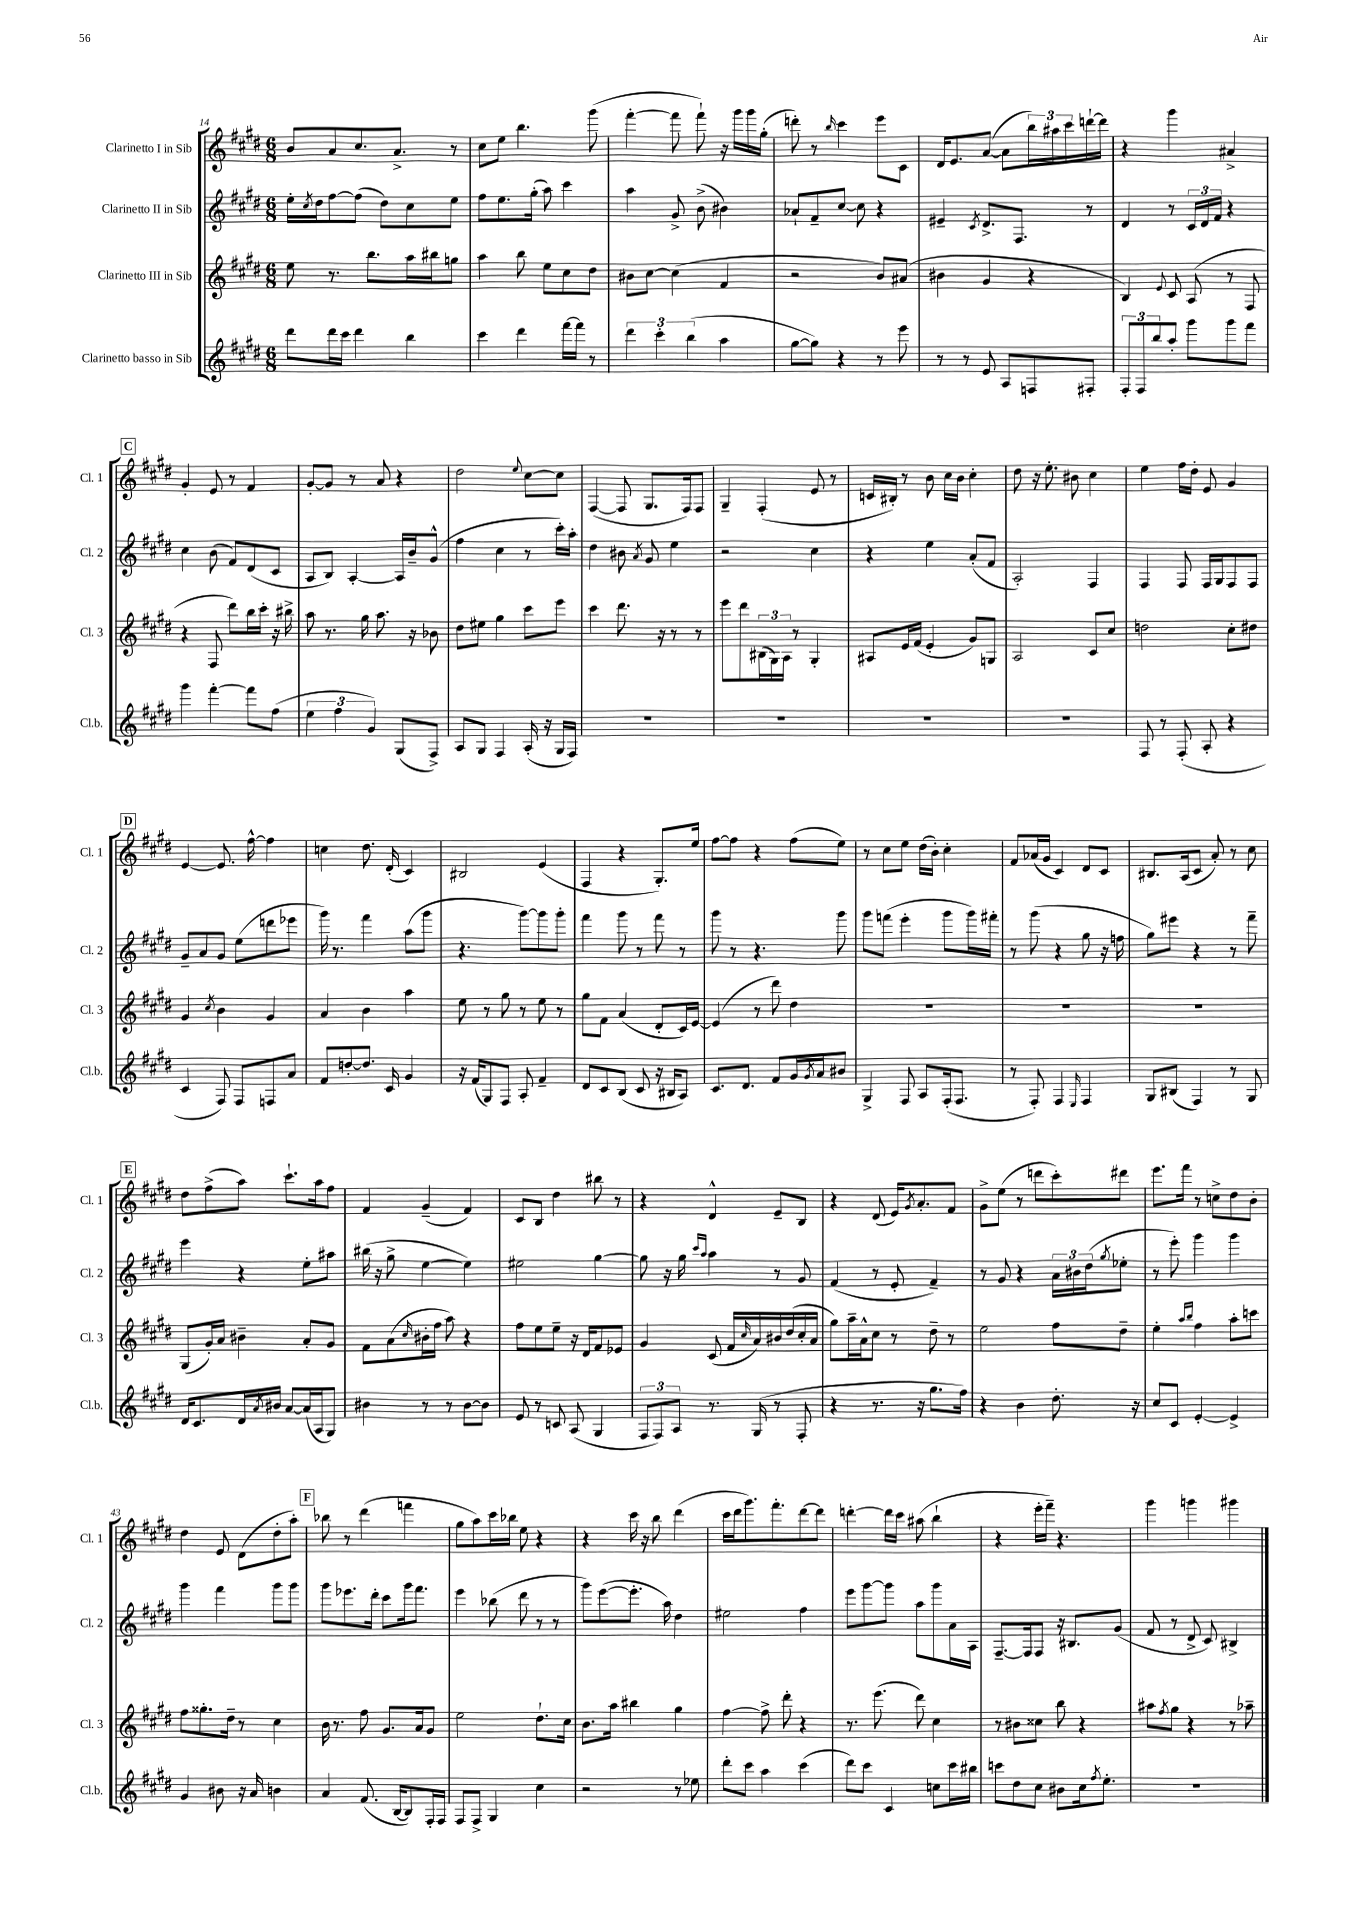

**kern	**kern	**kern	**kern
*part4	*part3	*part2	*part1
*staff4	*staff3	*staff2	*staff1
*I"Clarinetto basso in Sib	*I"Clarinetto III in Sib	*I"Clarinetto II in Sib	*I"Clarinetto I in Sib
*I'Cl.b.	*I'Cl. 3	*I'Cl. 2	*I'Cl. 1
*clefG2	*clefG2	*clefG2	*clefG2
*k[f#c#g#d#]	*k[f#c#g#d#]	*k[f#c#g#d#]	*k[f#c#g#d#]
*M6/8	*M6/8	*M6/8	*M6/8
=14	=14	=14	=14
8ddd#\L	8ee\	16ee'\LL	8b/L
.	.	8qcc#/	.
.	.	16dd#\J	.
16ddd#\L	8.r	[8ff#\	8a/
16ccc#\JJ	.	.	.
4ddd#\	.	(8ff#\J]	8.cc#/
.	8.bb\L	.	.
.	.	8dd#\L)	.
.	.	.	8.a^/J
4bb\	16aa\L	8cc#\	.
.	16bb#X\J	.	.
.	8ggn\J	8ee\J	8r
=15	=15	=15	=15
4ccc#\	4aa\	8ff#\L	8cc#\L
.	.	8.ee\	8ee\J
4ddd#\	8bb\	.	4.bb\
.	.	(16gg#'\Jk	.
.	8ee\L	8aa\)	.
[16fff#\LL	8cc#\	4ccc#\	.
16fff#\JJ]	.	.	.
8r	8dd#\J	.	(8ggg#\
=16	=16	=16	=16
6ddd#\	8b#X\L	4aa\	[4fff#'\
.	[8cc#\J	.	.
6ccc#'\	.	.	.
.	(4cc#\]	8g#^/	8fff#\]
(6bb\	.	.	.
.	.	(8b^\	8fff#`\)
4aa\	4f#/	4b#X\)	16r
.	.	.	16ggg#\LL
.	.	.	16ggg#\
.	.	.	(16gg#'\JJ
=17	=17	=17	=17
[8gg#\L	2r	8a-X`/L	8dddn'\)
8gg#\J])	.	8f#~/	8r
.	.	.	16qqbb/
4r	.	[8cc#/J	4ccc#\
.	.	8cc#\]	.
8r	8b/L)	4r	8eee\L
8eee\	(8a#X/J	.	8c#\J
=18	=18	=18	=18
8r	4b#X\	4e#X~/	16d#/KL
.	.	.	8.e/
8r	.	.	.
.	.	8qc#/	.
8e/	4g#/	8.d#^/L	([8a/J
8A/L	.	.	8a\L]
.	.	8.F#/J	.
8Fn/	4r	.	24bb\L)
.	.	.	24aa#X\
.	.	.	24ccc#\
8F#X'/J	.	8r	[16dddn`\
.	.	.	16ddd\JJ]
=19	=19	=19	=19
12F#'/L	4B/)	4d#/	4r
12F#/	.	.	.
12bb/	.	.	.
.	8qqe/	.	.
8aa'/J	8c#/	8r	4ggg#\
8ggg#\L	(8A/	24c#/LL	.
.	.	24d#/	.
.	.	24f#/JJ	.
8ggg#\	8r	4r	4a#X^/
8fff#\J	8F#/	.	.
!!LO:LB:g=z
!!LO:REH:place=s1:t=C
=20	=20	=20	=20
4ggg#\	4r	4cc#\	4g#'/
[4fff#'\	8F#/	(8b\	8e/
.	8ddd#\L)	8f#/L)	8r
8fff#\L]	16bb\L	(8d#/	4f#/
.	16ccc#'\JJ	.	.
(8ff#\J	16r	8c#/J	.
.	16bb#X^\	.	.
=21	=21	=21	=21
6ee\	8aa\	8A/L	[8g#'/L
.	8.r	8B/J)	8g#/J]
6ff#\	.	.	.
.	.	[4A'/	8r
.	16gg#\	.	.
6g#/)	.	.	.
.	8.aa\	.	8a/
(8G#/L	.	16A/LL]	4r
.	16r	16b~/J	.
8F#^/J)	8b-X\	(8g#^^/J	.
=22	=22	=22	=22
8A/L	8dd#\L	4ff#\	2dd#\
8G#/J	8ee#X\J	.	.
4F#/	4gg#\	4cc#\	.
.	.	.	8qqee/
(16A'/	8ccc#\L	8r	[8cc#\L
16r	.	.	.
16G#/LL	8eee\J	16ccc#'\LL)	8cc#\J]
16F#/JJ)	.	16aa'\JJ	.
=23	=23	=23	=23
2.r	4ccc#\	4dd#\	([4F#/
.	8.ddd#\	8b#X\	8F#/]
.	.	8qa/	.
.	.	8g#/	8.G#/L
.	16r	.	.
.	8r	4ee\	.
.	.	.	16F#/k)
.	8r	.	8F#/J
=24	=24	=24	=24
2.r	8eee\L	2r	4G#~/
.	8ddd#\	.	.
.	(24B#X\L	.	(4F#'/
.	24G#\)	.	.
.	24A\JJ	.	.
.	8r	.	.
.	4G#'/	4cc#\	8e/
.	.	.	8r
=25	=25	=25	=25
2.r	8A#X/L	4r	16cn/LL
.	.	.	16B#X'/JJ)
.	16e/L	.	8r
.	(16f#/JJ	.	.
.	4e'/	4ee\	8b\
.	.	.	16cc#\LL
.	.	.	16b\JJ
.	8g#/L)	(8a'/L	4cc#'\
.	8Gn/J	8f#/J	.
=26	=26	=26	=26
2.r	2A/	2A'/)	8dd#\
.	.	.	16r
.	.	.	8.ee'\
.	.	.	8b#X\
.	8c#/L	4F#/	4cc#\
.	8cc#/J	.	.
=27	=27	=27	=27
8F#/	2ddn\	4F#/	4ee\
8r	.	.	.
(8F#'/	.	8F#/	16ff#\LL
.	.	.	16dd#'\JJ
8A'/	.	16F#/LL	8e/
.	.	16G#/J	.
4r	8cc#'\L	8F#/	4g#/
.	8dd#X\J	8F#/J	.
!!LO:LB:g=z
!!LO:REH:place=s1:t=D
=28	=28	=28	=28
4c#/	4g#/	8g#~/L	[4e/
.	.	8a/	.
.	8qcc#/	.	.
8F#/)	4b\	8g#/J	8.e/]
8F#/L	.	(8ee\L	.
.	.	.	[16ff#^^\
8Fn/	4g#/	8dddn\	4ff#\]
8a/J	.	8eee-X\J	.
=29	=29	=29	=29
8f#/L	4a/	16ggg#\)	4ccn\
.	.	8.r	.
[8ddn'/	.	.	.
8.dd/J]	4b\	4fff#\	8.dd#\
16c#/	.	.	(16d#'/
4g#/	4aa\	(8aa\L	4c#/)
.	.	8ggg#\J	.
=30	=30	=30	=30
16r	8ee\	4.r	2B#X/
(16f#/KL	.	.	.
8G#/)	8r	.	.
8F#/J	8gg#\	.	.
8A'/	8r	[8ggg#\L)	.
4f#~/	8ee\	8ggg#\]	(4e/
.	8r	8ggg#'\J	.
=31	=31	=31	=31
8d#/L	8gg#\L	4fff#\	4F#/
8c#/	8f#\J	.	.
(8B/J	(4a/	8ggg#\	4r
8c#/	.	8r	.
16r	8d#'/L	8fff#\	8.G#'/L)
16B#X/KL	.	.	.
8A/J)	16c#/L)	8r	.
.	[16e/JJ	.	16ee/Jk
=32	=32	=32	=32
8.c#/L	(4e/]	8ggg#\	[8ff#\L
.	.	8r	8ff#\J]
8.d#/J	.	.	.
.	8r	4.r	4r
8f#/L	8ddd#\)	.	.
16g#/L	4dd#\	.	(8ff#\L
8qg#/	.	.	.
16a/J	.	.	.
8b#X/J	.	8ggg#\	8ee\J)
=33	=33	=33	=33
4G#^/	2.r	8ggg#\L	8r
.	.	(8fffn\J	8cc#\L
8F#/	.	4eee'\	8ee\J
8A/L	.	.	(16dd#\LL
.	.	.	16b'\JJ)
(16F#'/k	.	8ggg#\L	4cc#'\
8.F#/J	.	.	.
.	.	16ggg#\L)	.
.	.	16fff#X'\JJ	.
=34	=34	=34	=34
8r	2.r	8r	8f#/L
8F#'/)	.	(8ggg#\	(16a-X/L
.	.	.	16g#/JJ
4F#/	.	4r	4c#/)
16qqE/	.	.	.
4F#/	.	8gg#\	8d#/L
.	.	16r	8c#/J
.	.	16ffn\	.
=35	=35	=35	=35
8G#/L	2.r	8gg#\L)	8.B#X/L
(8B#X/J	.	8eee#X\J	.
.	.	.	(16A/k
4F#/)	.	4r	8c#/J
.	.	.	8a'/)
8r	.	8r	8r
8G#/	.	8fff#~\	8cc#\
!!LO:LB:g=z
!!LO:REH:place=s1:t=E
=36	=36	=36	=36
16d#/KL	(8G#/L	4eee\	8dd#\L
8.c#/	.	.	.
.	16g#'/L)	.	(8ff#^\
.	16a/JJ	.	.
16d#/L	4b#X~\	4r	8aa\J)
8qa/	.	.	.
16b#X/JJ	.	.	.
[8a/L	.	.	8.ccc#`\L
(16a/L]	8a'/L	8ee'\L	.
16A/J	.	.	16aa\k
8G#/J)	8g#/J	8aa#X\J	8ff#\J
=37	=37	=37	=37
4b#X\	8f#\L	(16bb#X\	4f#/
.	.	16r	.
.	(8a\	8gg#^\	.
.	16qqcc#/	.	.
8r	16b#X'\L	[4ee\	(4g#~/
.	16ff#\JJ	.	.
8r	8aa\)	.	.
[8b#\L	4r	4ee\])	4f#/)
8b#\J]	.	.	.
=38	=38	=38	=38
8e/	8ff#\L	2ee#X\	8c#/L
8r	8ee\	.	8B/J
8cn/	8ee~\J	.	4dd#\
(8A/	16r	.	.
.	16d#/KL	.	.
4G#/	8f#/	[4gg#\	8bb#X\
.	8e-X/J	.	8r
=39	=39	=39	=39
12F#/L	4g#/	8gg#\]	4r
12F#/)	.	.	.
.	.	16r	.
12A/J	.	.	.
.	.	16gg#\	.
.	.	16qqccc#/LL	.
.	.	16qqaa/JJ	.
8.r	(8c#/	4aa\	4d#^^/
.	16f#/LL	.	.
.	16qqcc#/	.	.
(16G#/	16a/)	.	.
8r	16b#X/	8r	8e~/L
.	(16dd#/	.	.
8F#'/	16cc#'/	8g#/	8B/J
.	16a/JJ	.	.
=40	=40	=40	=40
4r	8gg#\L)	(4f#/	4r
.	16aa~\L	.	.
.	16a^^\J	.	.
8.r	8cc#\J	8r	(8d#/
.	8r	8e'/	16e/KL)
.	.	.	8qg#/
16r	.	.	8.a'/
8.gg#\L	8dd#~\	4f#~/)	.
.	8r	.	8f#/J
16ff#\Jk)	.	.	.
=41	=41	=41	=41
4r	2ee\	8r	8g#^\L
.	.	8g#/	(8ee\J
4b\	.	4r	8r
.	.	.	8dddn\L
8.dd#'\	8ff#\L	24a\LL	8ccc#'\)
.	.	24b#X\	.
.	.	(24dd#\J	.
.	.	8qgg#/	.
.	8dd#~\J	8ee-X'\J	8ddd#X\J
16r	.	.	.
=42	=42	=42	=42
8cc#/L	4ee'\	8r	8.eee\L
8c#/J	.	8eee'\)	.
.	.	.	16fff#\Jk
.	16qqaa/LL	.	.
.	16qqbb/JJ	.	.
[4e'/	4ff#\	4ggg#\	8r
.	.	.	8ccn^\L
4e^/]	8aa'\L	4ggg#\	8dd#\
.	8cccn\J	.	8b'\J
!!LO:LB:g=z
=43	=43	=43	=43
4g#/	8ff#\L	4ggg#\	4dd#\
.	8.gg##X'\	.	.
8b#X\	.	4fff#\	8e/
.	16dd#~\Jk	.	.
16r	8r	.	(8d#\L
16a/	.	.	.
4bn\	4cc#\	8ggg#\L	8dd#'\
.	.	8ggg#\J	8aa'\J)
!!LO:REH:place=s1:t=F
=44	=44	=44	=44
4a/	16b\	8ggg#\L	8bb-X\
.	8.r	.	.
.	.	8.eee-X\	8r
(8.f#/	8ff#\	.	(4ddd#\
.	.	16ddd#'\Jk	.
.	8.g#/L	8ccc#\L	.
[16B/KL	.	.	.
8B/])	.	16ggg#\k	4fffn\
.	16a/k	8.fff#\J	.
16F#'/L	8g#/J	.	.
16F#/JJ	.	.	.
=45	=45	=45	=45
8F#/L	2ee\	4eee\	8gg#\L
8F#^/J	.	.	8aa\)
4G#/	.	(8bb-X\	16ccc#\L
.	.	.	16bb-X\JJ
.	.	8ddd#\	8ee\
4cc#\	8.dd#`\L	8r	4r
.	.	8r	.
.	16cc#\Jk	.	.
=46	=46	=46	=46
2r	8.b\L	8ggg#\L)	4r
.	.	([8eee\	.
.	16aa\Jk	.	.
.	4bb#X\	8.eee'\J]	16ccc#\
.	.	.	16r
.	.	.	8bb\
.	.	16aa\)	.
8r	4gg#\	4dd#\	(4ddd#\
8ee-X\	.	.	.
=47	=47	=47	=47
8ddd#'\L	[4ff#\	2ee#X\	16ccc#\LL
.	.	.	16ddd#\J
8ccc#\J	.	.	8.ggg#\)
4aa\	8ff#^\]	.	.
.	.	.	8.fff#'\
.	8ddd#'\	.	.
(4ccc#\	4r	4ff#\	[8ddd#\
.	.	.	8ddd#\J]
=48	=48	=48	=48
8ddd#\L)	8.r	8eee\L	[4dddn'\
8ccc#\J	.	[8ggg#\	.
.	(8.eee\	.	.
4c#/	.	8ggg#\J]	16ddd\LL]
.	.	.	16ccc#\JJ
.	8ddd#\)	8aa\L	(8aa#X\
8ccn\L	4cc#\	8ggg#\	4bb`\
16ccc#\L	.	16a\L	.
16bb#X\JJ	.	16A\JJ	.
=49	=49	=49	=49
8cccn\L	8r	[8.F#~/L	4r
8dd#\	8b#X\L	.	.
.	.	16F#/k]	.
8cc#\J	8cc##X\J	8F#/J	16eee'\LL
.	.	.	16fff#~\JJ)
8b#X\L	8bb\	16r	4.r
.	.	8.B#X/L	.
16cc#\k	4r	.	.
8qff#/	.	.	.
8.ee'\J	.	.	.
.	.	(8g#/J	.
=50	=50	=50	=50
2.r	8aa#X\L	8f#/	4ggg#\
.	8qff#/	.	.
.	8gg#\J	8r	.
.	4r	8d#^/	4gggn\
.	.	8c#/)	.
.	8r	4B#X^/	4ggg#X\
.	8aa-X~\	.	.
==	==	==	==
*-	*-	*-	*-
